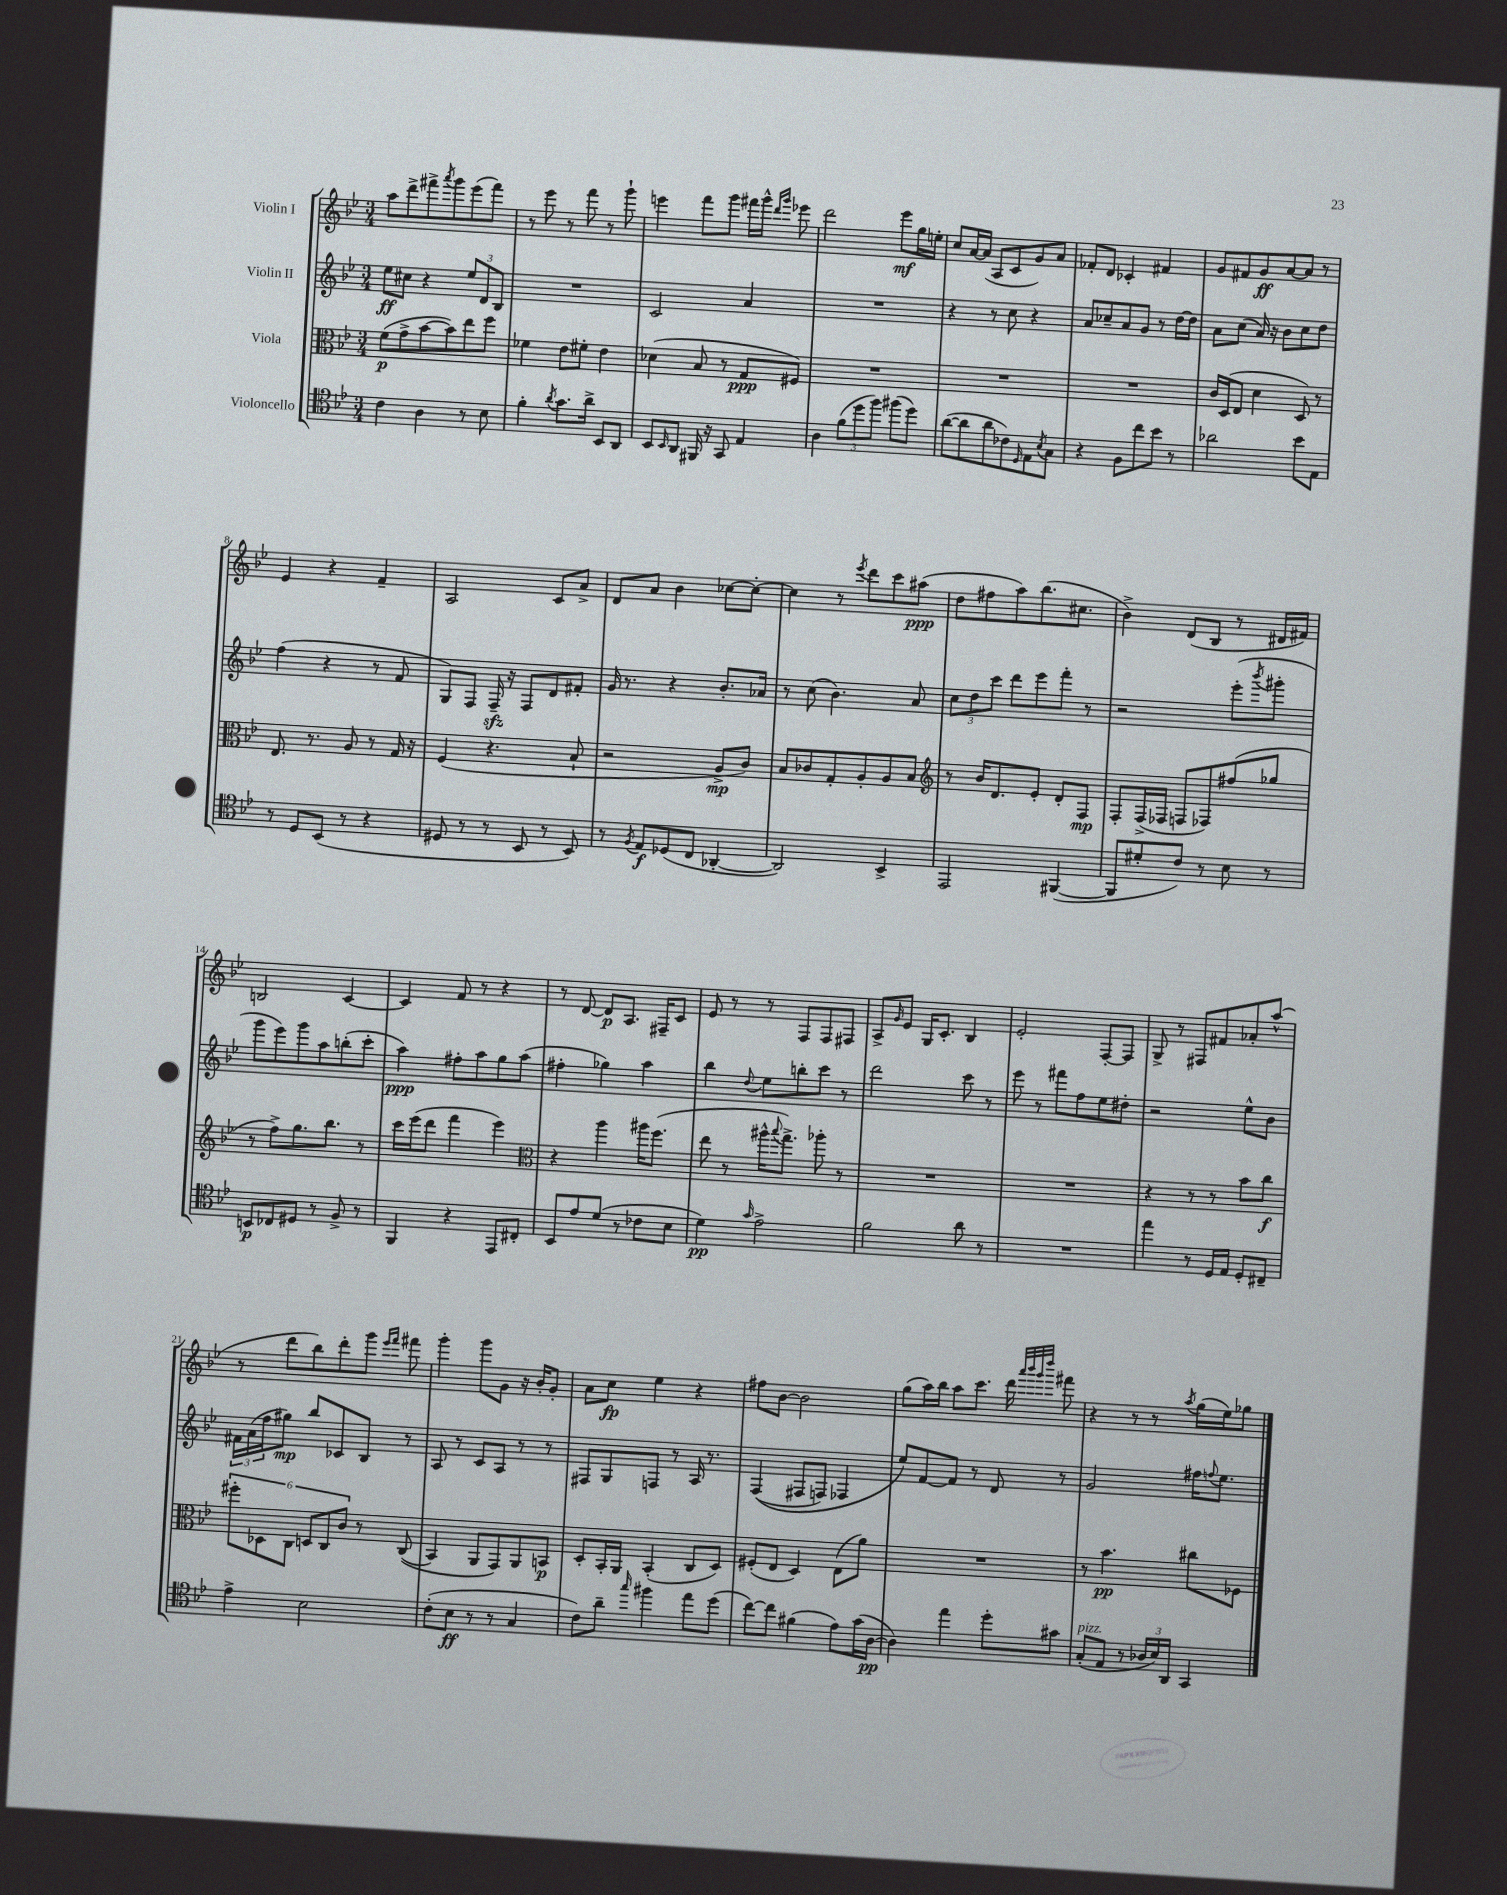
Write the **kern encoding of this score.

**kern	**kern	**kern	**kern
*staff4	*staff3	*staff2	*staff1
*clefC4	*clefC3	*clefG2	*clefG2
*k[b-e-]	*k[b-e-]	*k[b-e-]	*k[b-e-]
*M3/4	*M3/4	*M3/4	*M3/4
4c\	(8f\L	8ee-\L	8aa\L
.	8g^\	8cc#\J	8ddd^\
4A\	[8b-\	4r	8fff#^\
.	.	.	8qaaa/
.	8b-\])	.	8ggg\
8r	8ee-\	12ee-/L	(8eee-\
.	.	12d/	.
8B-\	8ff\J	.	8fff#\J)
.	.	12B-/J	.
=	=	=	=
4f'\	4f-\	2.r	8r
.	.	.	8eee-\
8qa/	.	.	.
8.g\L	8e-\L	.	8r
.	8f#'\J	.	8fff\
16a^\Jk	.	.	.
8BB-/L	4e-\	.	8r
8AA/J	.	.	8ggg`\
=	=	=	=
8BB-/L	(4d-\	2c/	4eee\
16qqBB-/	.	.	.
8AA/J	.	.	.
16FF#/	8B-/	.	8fff\L
16r	.	.	.
8GG/	8r	.	8ggg\J
4E-/	8G/L	4a/	16fff#\LL
.	.	.	16ggg^^\JJ
.	.	.	16qqddd/LL
.	.	.	16qqggg/JJ
.	8F#/J)	.	8eee-\
=	=	=	=
4A\	2.r	2.r	2ddd\
(12f\L	.	.	.
12dd\	.	.	.
12ff\J)	.	.	.
(8ff#\L	.	.	8eee-\L
8dd\J)	.	.	16gg\L
.	.	.	16ee'\JJ
=	=	=	=
([8a\L	2.r	4r	8cc/L
8a\]	.	.	[16a/L
.	.	.	(16a/]JJ
8a\	.	8r	8A/L
8c-\)	.	8cc\	8c/
16qqD/	.	.	.
8E-\	.	4r	8g/)
8qB-/	.	.	.
8G\J	.	.	8a/J
=	=	=	=
4r	2.r	8a/L	8f-'/L
.	.	8cc-~/	8d/J
8F\L	.	8a/	4c-'/
8cc\	.	8g/J	.
8b-\J	.	8r	4f#/
8r	.	[16dd\LL	.
.	.	16dd\]JJ	.
=	=	=	=
2a-\	16c/LL	8a\L	8g/L
.	(16D/J	.	.
.	8E-/J	(8cc\J	8f#/
.	4d\	16a/)	8g/
.	.	16r	.
.	.	8b-\L	[8a/
8b-\L	8D/)	8cc\	8a/]J
8E-\J	8r	8dd\J	8r
=	=	=	=
8r	8.E-/	(4ff\	4e-/
8D/L	.	.	.
.	8.r	.	.
(8BB-/J	.	4r	4r
8r	8A/	.	.
4r	8r	8r	4f~/
.	16G/	8f/	.
.	16r	.	.
=	=	=	=
8D#/	(4F/	8G/L)	2A/
8r	.	8F/J	.
8r	4.r	16F~/	.
.	.	16r	.
8BB-/	.	8F/L	.
8r	.	8d/	8c/L
8BB-/)	8B-`/	8f#'/J	8a^/J
=	=	=	=
8r	2r	16g/	8d/L
.	.	8.r	.
8qF/	.	.	.
8E-/L	.	.	8a/J
(8D-/	.	4r	4b-\
8C/J	.	.	.
[4AA-'/	8A^/L	8.b-'/L	[8cc-\L
.	8c/J)	.	8cc-'\_J
.	.	16a-/Jk	.
=	=	=	=
2AA-/])	8B-/L	8r	4cc-\]
.	8c-/	(8cc\	.
.	8G'/	4.b-\)	8r
.	.	.	8qeee-/
.	8A'/	.	8ddd\L
4BB-^/	8A/	.	8ccc\
.	8B-/J	8a/	(8aa#\J
=	=	=	=
*	*clefG2	*	*
2EE-/	8r	12cc\L	8dd\L
.	.	12dd\	.
.	16b-/LK	.	8ff#\
.	.	12ccc\J	.
.	8.d/	.	.
.	.	8ddd\L	8aa\)
.	8e-'/J	8eee-\	(8.bb-\
([4FF#/	8d'/L	8fff'\J	.
.	.	.	8.cc#\J
.	8F/J	8r	.
=	=	=	=
8FF#/]L	8F'/L	2r	4b-^\)
8d#'/	(16F^/L	.	.
.	16F-/JJ	.	.
8c/J)	8F/L	.	(8d/L
8r	8F-/)	.	8B-/J
8B-\	(8ff#/	(8eee-'\L	8r
.	.	8qbbb-/	.
8r	8gg-/J	8ggg#'\J	16d#/LL
.	.	.	16f#/JJ)
=	=	=	=
8BB/L	8r	8ggg\L	2B/
8C-/	8ff^\L)	8eee-\)	.
8D#/J	8.gg\	8ggg\	.
8r	.	8aa\	.
.	8.bb-\J	.	.
8F^/	.	(8bb'\	[4c/
8r	8r	8ccc'\J	.
=	=	=	=
4FF/	16ccc\LL	4aa\)	4c/]
.	(16eee-\J	.	.
.	8ddd\J	.	.
4r	4fff\	8ff#'\L	8f/
.	.	8aa\	8r
8EE-/L	4eee-\)	8gg\	4r
8C#'/J	.	(8aa\J	.
=	=	=	=
*	*clefC3	*	*
8BB-/L	4r	4ff#'\	8r
8e-/	.	.	[8d/
(8d/J	4aa\	4gg-\)	8d/]L
8r	.	.	8.A/J
8c-\L	16aa#\LK	4aa\	.
.	(8.ff\J	.	16F#~/LK
8B-\J	.	.	8c/J
=	=	=	=
4d\)	8ee-\	4bb-\	8e-/
.	8r	.	8r
16qqg/	.	8qqdd/	.
2e-^\	16aa#^^\LK	8ee-\L	8r
.	8qqbb-/	.	.
.	8.gg^\J)	.	.
.	.	8bb'\	8F/L
.	8aa-'\	8ccc\J	8F/
.	8r	8r	8F#/J
=	=	=	=
2f\	2.r	2ddd\	8A^/L
.	.	.	16qqg/
.	.	.	8e-/J
.	.	.	16G/LK
.	.	.	8.c'/J
8a\	.	8ccc\	4B-/
8r	.	8r	.
=	=	=	=
2.r	2.r	8eee-\	2e-'/
.	.	8r	.
.	.	8fff#\L	.
.	.	8ff\	.
.	.	8ee-\	[8F'/L
.	.	8dd#'\J	8F/]J
=	=	=	=
4ee-\	4r	2r	8G^/
.	.	.	8r
8r	8r	.	8F#/L
16D/LL	8r	.	8f#/
16E-/JJ	.	.	.
8D'/L	8b-\L	8ee-^^\L	8a-'/
8C#~/J	8cc\J	8b-\J	(8aa^^/J
=	=	=	=
4e-^\	12ff#'\L	24f#\LL	8r
.	.	(24a\	.
.	12D-\	24ff\J	.
.	.	8gg#\J)	8ddd\L
.	12C\J	.	.
2B-\	12D/L	8bb-/L	8bb-\)
.	12C/	.	.
.	.	8c-/	8ddd'\
.	12c/J	.	.
.	8r	8B-/J	8ggg\J
.	.	.	16qqeee-/LL
.	.	.	16qqfff/JJ
.	&((8C/	8r	8fff#\
=	=	=	=
(8c'\L	4BB-/)	8A/	4ggg'\
8B-\J	.	8r	.
8r	8AA/L	8c/L	8ggg\L
8r	8GG/&)	8A/J	8g\J
4G/	8AA/	8r	16r
.	.	.	16b-'/LK
.	8BB/J	8r	8g'/J
=	=	=	=
8c\L)	8D'/L	8F#/L	8a\L
8a~\J	16BB-'/L	8G/	8cc\J
.	16AA/JJ	.	.
16qqgg/	.	.	.
4ff#\	(4BB-'/	8F/J	4ee-\
.	.	8r	.
8ee-\L	8C/L	16A/	4r
.	.	8.r	.
(8dd\J	8D/J)	.	.
=	=	=	=
[8cc\L)	(8F#'/L	&((4F/	8ff#\L
8cc\]J	8E-/J	.	[8b-\J
(4f#\	4D/)	8F#/L	2b-\]
.	.	8F/J)	.
8e-\L)	(8E-\L	4F-/	.
(16g\L	8a\J)	.	.
[16A\JJ	.	.	.
=	=	=	=
4A\])	2.r	8ee-/L&)	(8gg\L
.	.	[8f/	16aa\L)
.	.	.	16bb-\JJ
4ee-\	.	8f/]J	8aa\L
.	.	8r	8.ccc\J
8dd'\L	.	8d/	.
.	.	.	16ddd\
.	.	.	32qqaaa/LLL
.	.	.	32qqbbb-/
.	.	.	32qqggg/
.	.	.	32qqdddd/JJJ
8g#\J	.	8r	8fff#\
=	=	=	=
(8G'/L	8r	2g/	4r
8E-/J	4.b-\	.	.
8r	.	.	8r
24A-/LL	.	.	8r
24B-/)	.	.	.
24AA/JJ	.	.	.
.	.	.	8qaa/
4GG/	8cc#\L	16ff#\LK	(16gg\LL
.	.	8qqff/	.
.	.	8.ee-\J	16ee-\J)
.	8F-\J	.	8gg-\J
==	==	==	==
*-	*-	*-	*-
